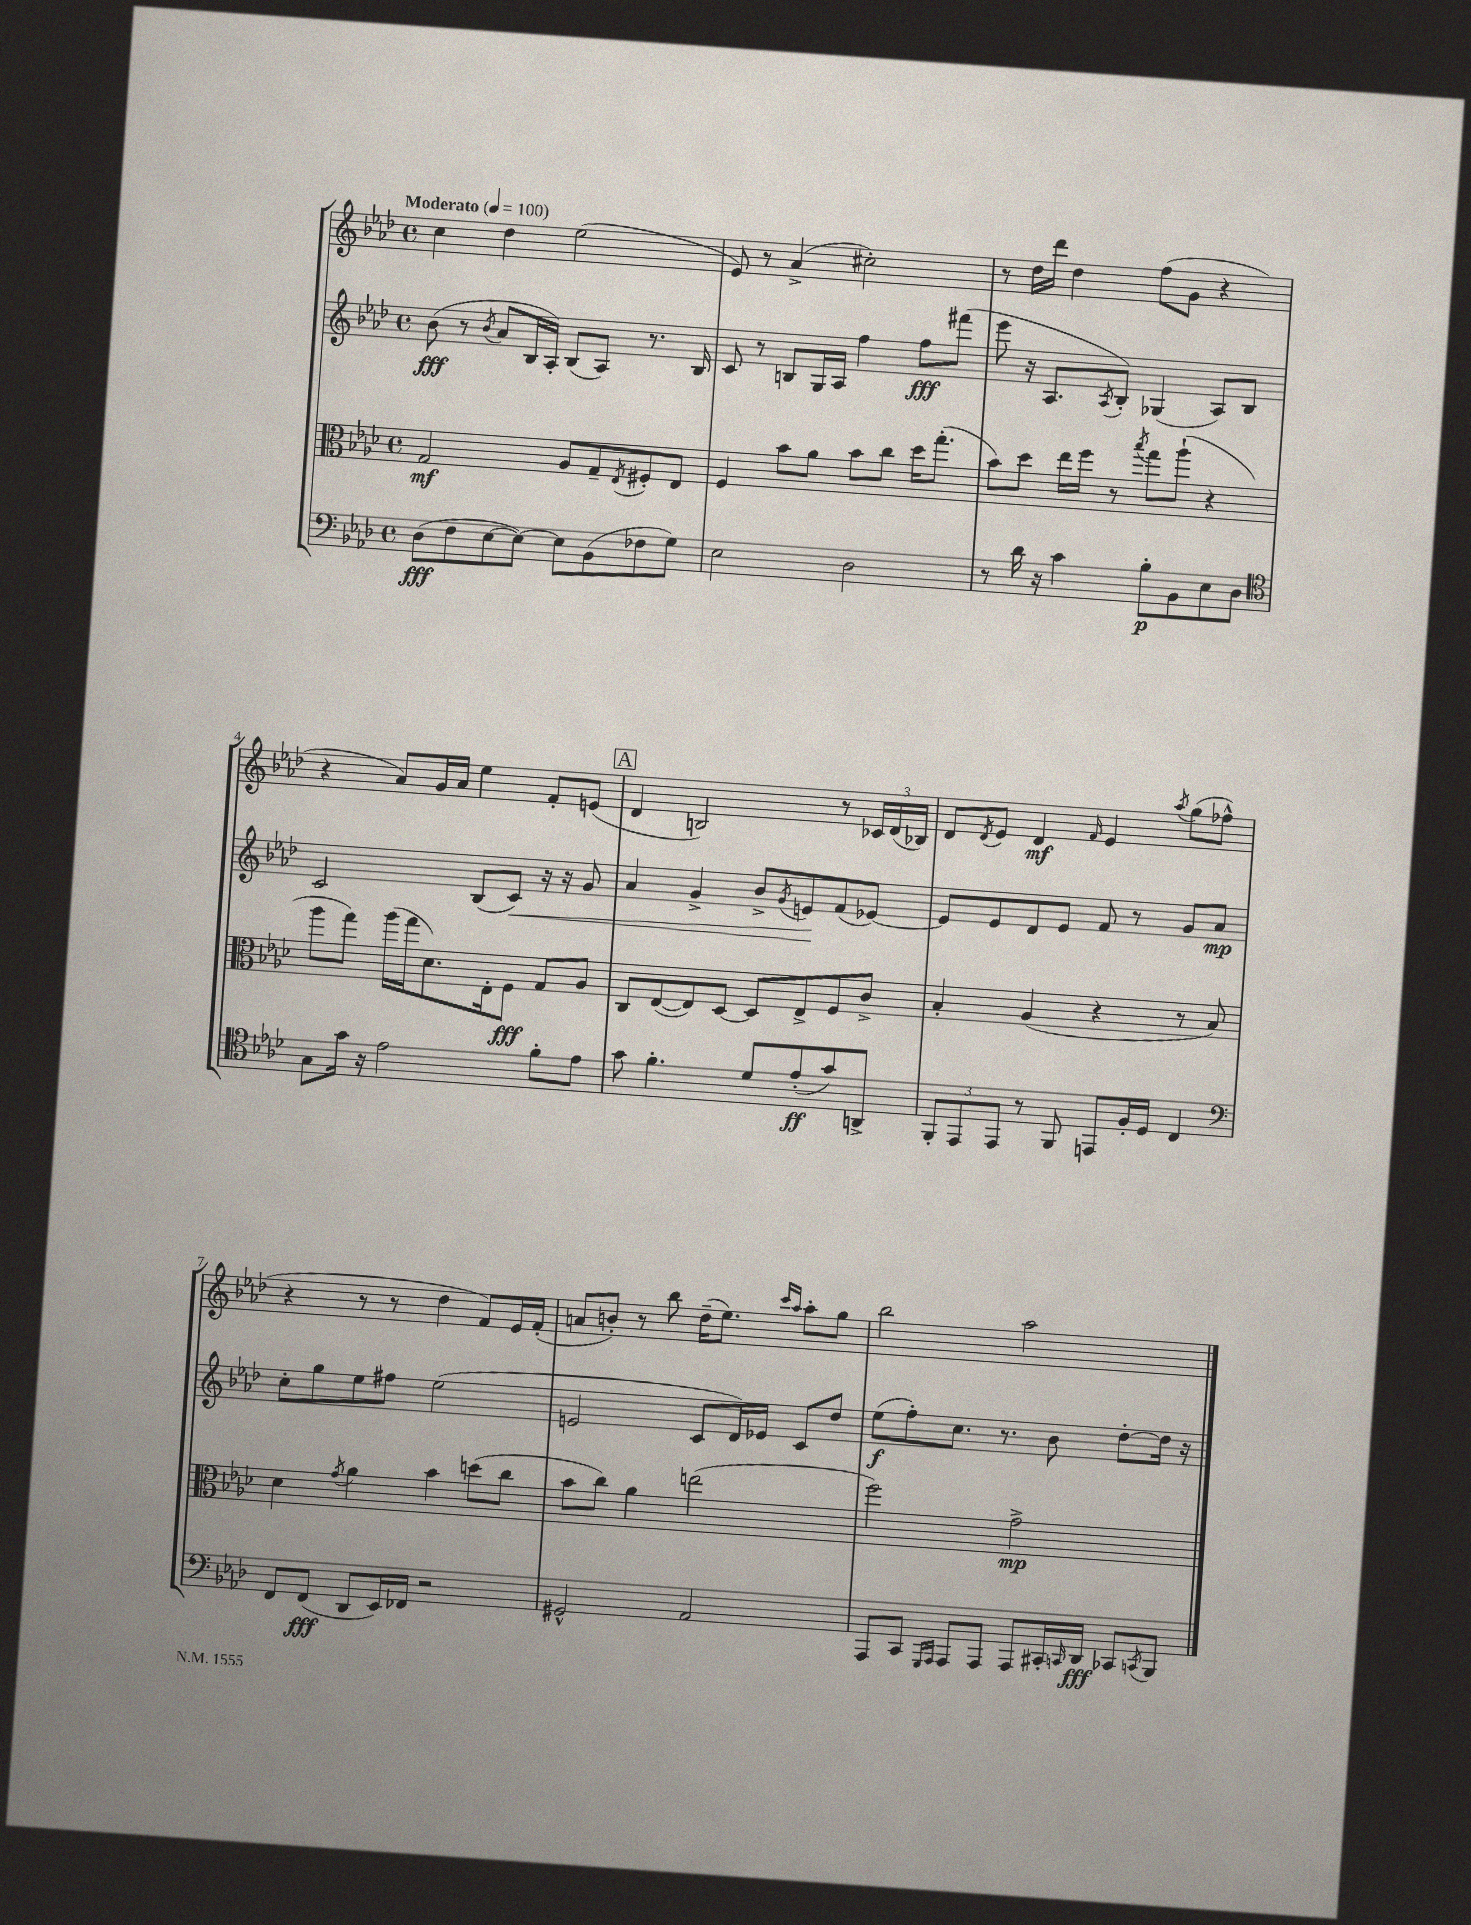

**kern	**dynam	**kern	**dynam	**kern	**dynam	**kern	**dynam
*part4	*part4	*part3	*part3	*part2	*part2	*part1	*part1
*staff4	*staff4	*staff3	*staff3	*staff2	*staff2	*staff1	*staff1
*clefF4	*	*clefC3	*	*clefG2	*	*clefG2	*
*k[b-e-a-d-]	*	*k[b-e-a-d-]	*	*k[b-e-a-d-]	*	*k[b-e-a-d-]	*
*M4/4	*	*M4/4	*	*M4/4	*	*M4/4	*
*met(c)	*	*met(c)	*	*met(c)	*	*met(c)	*
*MM100	*	*MM100	*	*MM100	*	*MM100	*
=1	=1	=1	=1	=1	=1	=1	=1
!	!	!	!	!	!	!LO:TX:a:B:t=Moderato	!
(8D-\L	fff	2G/	mf	(8b-\	fff	4cc\	.
8F\	.	.	.	8r	.	.	.
.	.	.	.	8qb-/	.	.	.
[8E-\	.	.	.	8a-/L	.	4dd-\	.
8E-\J_)	.	.	.	16B-/L	.	.	.
.	.	.	.	16A-'/JJ)	.	.	.
8E-\L]	.	8A-/L	.	(8B-/L	.	(2ee-\	.
(8BB-\	.	8G~/	.	8A-/J)	.	.	.
.	.	8qE-/	.	.	.	.	.
8F-X\	.	8F#X'/	.	8.r	.	.	.
8G\J)	.	8E-/J	.	.	.	.	.
.	.	.	.	16B-/	.	.	.
=2	=2	=2	=2	=2	=2	=2	=2
2E-\	.	4F/	.	8c/	.	8e-/)	.
.	.	.	.	8r	.	8r	.
.	.	8b-\L	.	8Bn/L	.	(4a-^/	.
.	.	8a-\J	.	16G/L	.	.	.
.	.	.	.	16A-/JJ	.	.	.
2D-\	.	8b-\L	.	4ff\	.	2cc#X'\)	.
.	.	8cc\J	.	.	.	.	.
.	.	16dd-\KL	.	8ff\L	fff	.	.
.	.	(8.gg'\J	.	.	.	.	.
.	.	.	.	(8fff#X\J	.	.	.
=3	=3	=3	=3	=3	=3	=3	=3
8r	.	8b-\L)	.	8eee-\	.	8r	.
16d-\	.	8dd-\J	.	16r	.	16dd-\LL	.
16r	.	.	.	8.A-/L	.	16ddd-\JJ	.
4c\	.	16ee-\LL	.	.	.	4dd-\	.
.	.	16ff\JJ	.	.	.	.	.
.	.	.	.	8qA-/	.	.	.
.	.	8r	.	8B-'/J)	.	.	.
.	.	8qbb-/	.	.	.	.	.
8B-'\L	p	8gg\L	.	(4G-X/	.	(8ff\L	.
8BB-\	.	(8aa-`\J	.	.	.	8g\J	.
8E-\	.	4r	.	8A-/L)	.	4r	.
8D-\J	.	.	.	8B-/J	.	.	.
!!LO:LB:g=z
=4	=4	=4	=4	=4	=4	=4	=4
*clefC4	*	*	*	*	*	*	*
8G\L	.	8aa-\L	.	2c/	.	4r	.
16g\Jk	.	8gg\J)	.	.	.	.	.
16r	.	.	.	.	.	.	.
2e-\	.	(16aa-\LL	.	.	.	8a-/L)	.
.	.	16gg\J	.	.	.	.	.
.	.	8.d-\)	.	.	.	16g/L	.
.	.	.	.	.	.	16a-/JJ	.
.	.	.	.	(8B-/L	.	4ee-\	.
.	.	16E-'\k	.	.	.	.	.
!	!	!	!	!	!LO:HP:b	!	!
.	.	8F\J	fff	8c/J)	<	.	.
8f'\L	.	8G/L	.	16r	.	8f'/L	.
.	.	.	.	16r	.	.	.
8e-\J	.	8A-/J	.	8g/	.	(8en/J	.
!!LO:REH:place=s1:t=A
=5	=5	=5	=5	=5	=5	=5	=5
8g\	.	8C/L	.	4a-/	.	4d-/	.
4.f'\	.	([8E-/	.	.	.	.	.
.	.	8E-/])	.	4g^/	.	2Bn/)	.
.	.	[8D-/J	.	.	.	.	.
8d-/L	.	8D-/L]	.	8b-^/L	.	.	.
.	.	.	.	8qg/	.	.	.
(8e-'/	ff	8E-^/	.	8en/	.	.	.
8g/)	.	8F/	.	(8f/	[	8r	.
8AAn^/J	.	8c^/J	.	[8e-X/J)	.	24c-X/LL	.
.	.	.	.	.	.	(24d-/	.
.	.	.	.	.	.	24B-X/JJ)	.
=6	=6	=6	=6	=6	=6	=6	=6
12FF'/L	.	4B-'/	.	8e-/L]	.	8d-/L	.
12EE-/	.	.	.	.	.	.	.
.	.	.	.	.	.	8qd-/	.
.	.	.	.	8e-/	.	8e-/J	.
12EE-/J	.	.	.	.	.	.	.
8r	.	(4A-/	.	8d-/	.	4d-/	mf
8FF/	.	.	.	8e-/J	.	.	.
.	.	.	.	.	.	16qqf/	.
8EEn/L	.	4r	.	8f/	.	4e-/	.
16F'/L	.	.	.	8r	.	.	.
16D-/JJ	.	.	.	.	.	.	.
.	.	.	.	.	.	8qaa-/	.
4C/	.	8r	.	8g/L	.	(8gg\L	.
.	.	8B-/)	.	8a-/J	mp	8ff-X^^\J	.
!!LO:LB:g=z
=7	=7	=7	=7	=7	=7	=7	=7
*clefF4	*	*	*	*	*	*	*
8FF/L	.	4d-\	.	8cc'\L	.	4r	.
(8FF/J	fff	.	.	8gg\	.	.	.
.	.	8qg/	.	.	.	.	.
8DD-/L	.	4a-\	.	8ee-\	.	8r	.
16EE-/L)	.	.	.	8ff#X\J	.	8r	.
16FF-X/JJ	.	.	.	.	.	.	.
2r	.	4b-\	.	(2ee-\	.	4dd-\	.
.	.	(8ddn\L	.	.	.	8f/L)	.
.	.	8cc\J	.	.	.	16e-/L	.
.	.	.	.	.	.	(16f'/JJ	.
=8	=8	=8	=8	=8	=8	=8	=8
2GG#X^^/	.	8b-\L	.	2en/	.	8an/L	.
.	.	8cc\J)	.	.	.	8bn'/J)	.
.	.	4a-\	.	.	.	8r	.
.	.	.	.	.	.	8bb-\	.
2AA-/	.	(2een\	.	8c/L	.	(16dd-~\KL	.
.	.	.	.	.	.	8.ee-\J)	.
.	.	.	.	16d-/L)	.	.	.
.	.	.	.	16e-X/JJ	.	.	.
.	.	.	.	.	.	16qqccc/LL	.
.	.	.	.	.	.	16qqaa-/JJ	.
.	.	.	.	8c/L	.	8aa-'\L	.
.	.	.	.	8dd-/J	.	8gg\J	.
=9	=9	=9	=9	=9	=9	=9	=9
8AAA-/L	.	2ff\)	.	(8ee-\L	f	2bb-\	.
8CC/J	.	.	.	8ff'\)	.	.	.
16qqGGG/LL	.	.	.	.	.	.	.
16qqAAA-/JJ	.	.	.	.	.	.	.
8AAA-/L	.	.	.	8.cc\J	.	.	.
8AAA-/J	.	.	.	.	.	.	.
.	.	.	.	8.r	.	.	.
8AAA-/L	.	2g^\	mp	.	.	2aa-\	.
16CC#X'/L	.	.	.	8b-\	.	.	.
16qqCCn/	.	.	.	.	.	.	.
16DD-/JJ	fff	.	.	.	.	.	.
8CC-X/L	.	.	.	[8dd-'\L	.	.	.
8qCCn/	.	.	.	.	.	.	.
8BBB-/J	.	.	.	16dd-\Jk]	.	.	.
.	.	.	.	16r	.	.	.
==	==	==	==	==	==	==	==
*-	*-	*-	*-	*-	*-	*-	*-
